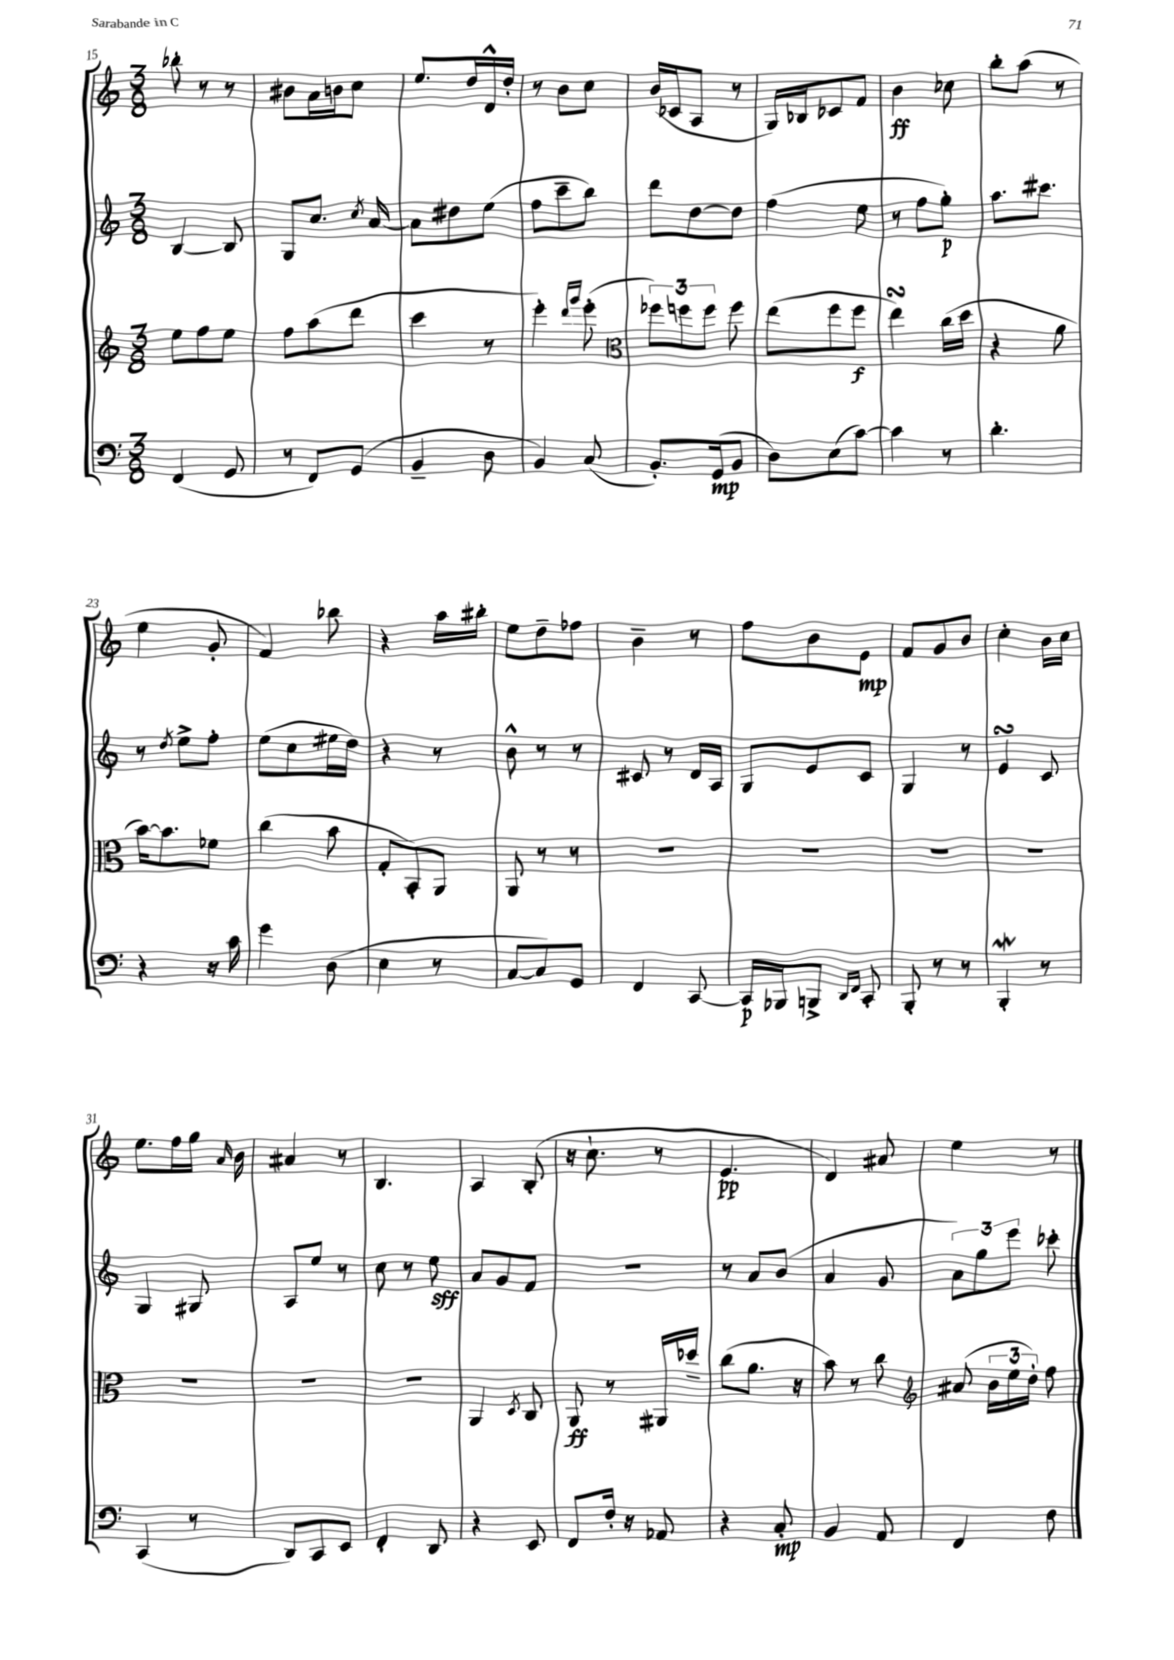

**kern	**dynam	**kern	**dynam	**kern	**dynam	**kern	**dynam
*part4	*part4	*part3	*part3	*part2	*part2	*part1	*part1
*staff4	*staff4	*staff3	*staff3	*staff2	*staff2	*staff1	*staff1
*clefF4	*	*clefG2	*	*clefG2	*	*clefG2	*
*k[]	*	*k[]	*	*k[]	*	*k[]	*
*M3/8	*	*M3/8	*	*M3/8	*	*M3/8	*
=15	=15	=15	=15	=15	=15	=15	=15
(4FF/	.	8ee\L	.	[4B/	.	8bb-X'\	.
.	.	8ff\	.	.	.	8r	.
8GG/	.	8ee\J	.	8B/]	.	8r	.
=16	=16	=16	=16	=16	=16	=16	=16
8r	.	8ff\L	.	8G/L	.	8b#X\L	.
8FF/L)	.	(8aa\	.	8.cc/J	.	16a\L	.
.	.	.	.	.	.	16bn\J	.
(8GG/J	.	8ddd\J	.	.	.	8cc\J	.
.	.	.	.	8qcc/	.	.	.
.	.	.	.	[16a/	.	.	.
=17	=17	=17	=17	=17	=17	=17	=17
4BB~/	.	4ccc\	.	8a\L]	.	8.ee/L	.
.	.	.	.	8dd#X\	.	.	.
.	.	.	.	.	.	16dd/L	.
8D\	.	8r	.	(8ee\J	.	16d^^/	.
.	.	.	.	.	.	16dd'/JJ	.
=18	=18	=18	=18	=18	=18	=18	=18
4BB/)	.	4eee'\)	.	8ff\L	.	8r	.
.	.	.	.	8ccc~\	.	8b\L	.
.	.	16qqddd/LL	.	.	.	.	.
.	.	16qqggg/JJ	.	.	.	.	.
(8C/	.	(8eee'\	.	8bb\J)	.	8cc\J	.
=19	=19	=19	=19	=19	=19	=19	=19
*	*	*clefC3	*	*	*	*	*
8.BB'/L)	.	12ff-X\L)	.	8ddd\L	.	(16b/LL	.
.	.	.	.	.	.	16c-X/J	.
.	.	12ffn\	.	.	.	.	.
.	.	.	.	[8dd\	.	8A/J	.
.	.	12ff\J	.	.	.	.	.
(16GG/k	mp	.	.	.	.	.	.
8BB/J	.	8ff\	.	8dd\J]	.	8r	.
=20	=20	=20	=20	=20	=20	=20	=20
8D\L)	.	(8ee\L	.	(4ff\	.	16G/LL)	.
.	.	.	.	.	.	16B-X/J	.
(8E\	.	8ff\	.	.	.	8c-X/	.
[8c\J)	.	8ff\J	f	8ee\	.	8f/J	.
=21	=21	=21	=21	=21	=21	=21	=21
4c\]	.	4eesSsS\)	.	8r	.	4b\	ff
.	.	.	.	8ff\L	.	.	.
8r	.	(16cc\LL	.	8gg'\J)	p	8cc-X\	.
.	.	16dd\JJ	.	.	.	.	.
=22	=22	=22	=22	=22	=22	=22	=22
4.d'\	.	4r	.	8.aa\L	.	8bb'\L	.
.	.	.	.	.	.	(8aa\J	.
.	.	.	.	8.ccc#X\J	.	.	.
.	.	8a\	.	.	.	8r	.
!!LO:LB:g=z
=23	=23	=23	=23	=23	=23	=23	=23
4r	.	[16b\KL)	.	8r	.	4ee\	.
.	.	8.b\]	.	.	.	.	.
.	.	.	.	8qdd/	.	.	.
.	.	.	.	8ee^\L	.	.	.
16r	.	8f-X\J	.	8ff'\J	.	8g'/	.
16c\	.	.	.	.	.	.	.
=24	=24	=24	=24	=24	=24	=24	=24
4g\	.	(4cc\	.	(8ee\L	.	4f/)	.
.	.	.	.	8cc\	.	.	.
(8D\	.	8b\	.	16ee#X\L	.	8bb-X\	.
.	.	.	.	16dd\JJ)	.	.	.
=25	=25	=25	=25	=25	=25	=25	=25
4E\	.	8G'/L	.	4r	.	4r	.
.	.	8BB'/)	.	.	.	.	.
8r	.	8AA/J	.	8r	.	16aa\LL	.
.	.	.	.	.	.	16bb#X'\JJ	.
=26	=26	=26	=26	=26	=26	=26	=26
[8C/L	.	8AA/	.	8b^^\	.	8ee\L	.
8C/])	.	8r	.	8r	.	8dd~\	.
8GG/J	.	8r	.	8r	.	8ff-X\J	.
=27	=27	=27	=27	=27	=27	=27	=27
4FF/	.	4.r	.	8c#X/	.	4b~\	.
.	.	.	.	8r	.	.	.
[8CC/	.	.	.	16d/LL	.	8r	.
.	.	.	.	16A/JJ	.	.	.
=28	=28	=28	=28	=28	=28	=28	=28
16CC/LL]	p	4.r	.	8G/L	.	8ff\L	.
16BBB-X/J	.	.	.	.	.	.	.
8BBBn^/J	.	.	.	8e/	.	8b\	.
16qqDD/LL	.	.	.	.	.	.	.
16qqFF/JJ	.	.	.	.	.	.	.
8CC'/	.	.	.	8c/J	.	8e\J	mp
=29	=29	=29	=29	=29	=29	=29	=29
8BBB'/	.	4.r	.	4G/	.	8f/L	.
8r	.	.	.	.	.	8g/	.
8r	.	.	.	8r	.	8b/J	.
=30	=30	=30	=30	=30	=30	=30	=30
4BBBW'/	.	4.r	.	4esSsS/	.	4cc'\	.
8r	.	.	.	8c/	.	16b\LL	.
.	.	.	.	.	.	16cc\JJ	.
!!LO:LB:g=z
=31	=31	=31	=31	=31	=31	=31	=31
(4CC/	.	4.r	.	4G/	.	8.ee\L	.
.	.	.	.	.	.	16ff\L	.
8r	.	.	.	8G#X/	.	16gg\JJ	.
.	.	.	.	.	.	16qqa/	.
.	.	.	.	.	.	16b\	.
=32	=32	=32	=32	=32	=32	=32	=32
8DD/L)	.	4.r	.	8A/L	.	4a#X/	.
8CC/	.	.	.	8ee/J	.	.	.
8EE/J	.	.	.	8r	.	8r	.
=33	=33	=33	=33	=33	=33	=33	=33
4FF'/	.	4.r	.	8cc\	.	4.B/	.
.	.	.	.	8r	.	.	.
8DD/	.	.	.	8ee\	sff	.	.
=34	=34	=34	=34	=34	=34	=34	=34
4r	.	4AA/	.	8a/L	.	4A/	.
.	.	.	.	8g/	.	.	.
.	.	8qD/	.	.	.	.	.
8EE/	.	8C/	.	8f/J	.	(8B'/	.
=35	=35	=35	=35	=35	=35	=35	=35
8FF/L	.	8AA/	ff	4.r	.	16r	.
.	.	.	.	.	.	8.cc`\	.
16F'/Jk	.	8r	.	.	.	.	.
16r	.	.	.	.	.	.	.
8AA-X/	.	16AA#X/LL	.	.	.	8r	.
.	.	16dd-X~/JJ	.	.	.	.	.
=36	=36	=36	=36	=36	=36	=36	=36
4r	.	(8cc\L	.	8r	.	4.e/	pp
.	.	8.a\J	.	8a/L	.	.	.
8C'/	mp	.	.	(8b/J	.	.	.
.	.	16r	.	.	.	.	.
=37	=37	=37	=37	=37	=37	=37	=37
4BB/	.	8b\)	.	4a/	.	4d/)	.
.	.	8r	.	.	.	.	.
8AA/	.	8cc\	.	8g/	.	8a#X/	.
=38	=38	=38	=38	=38	=38	=38	=38
*	*	*clefG2	*	*	*	*	*
4FF/	.	(8a#X/	.	12a\L)	.	4ee\	.
.	.	.	.	12gg\	.	.	.
.	.	24b\LL	.	.	.	.	.
.	.	24ee\	.	12eee\J	.	.	.
.	.	24dd'\JJ)	.	.	.	.	.
8F\	.	8ff\	.	8ccc-X'\	.	8r	.
==	==	==	==	==	==	==	==
*-	*-	*-	*-	*-	*-	*-	*-
